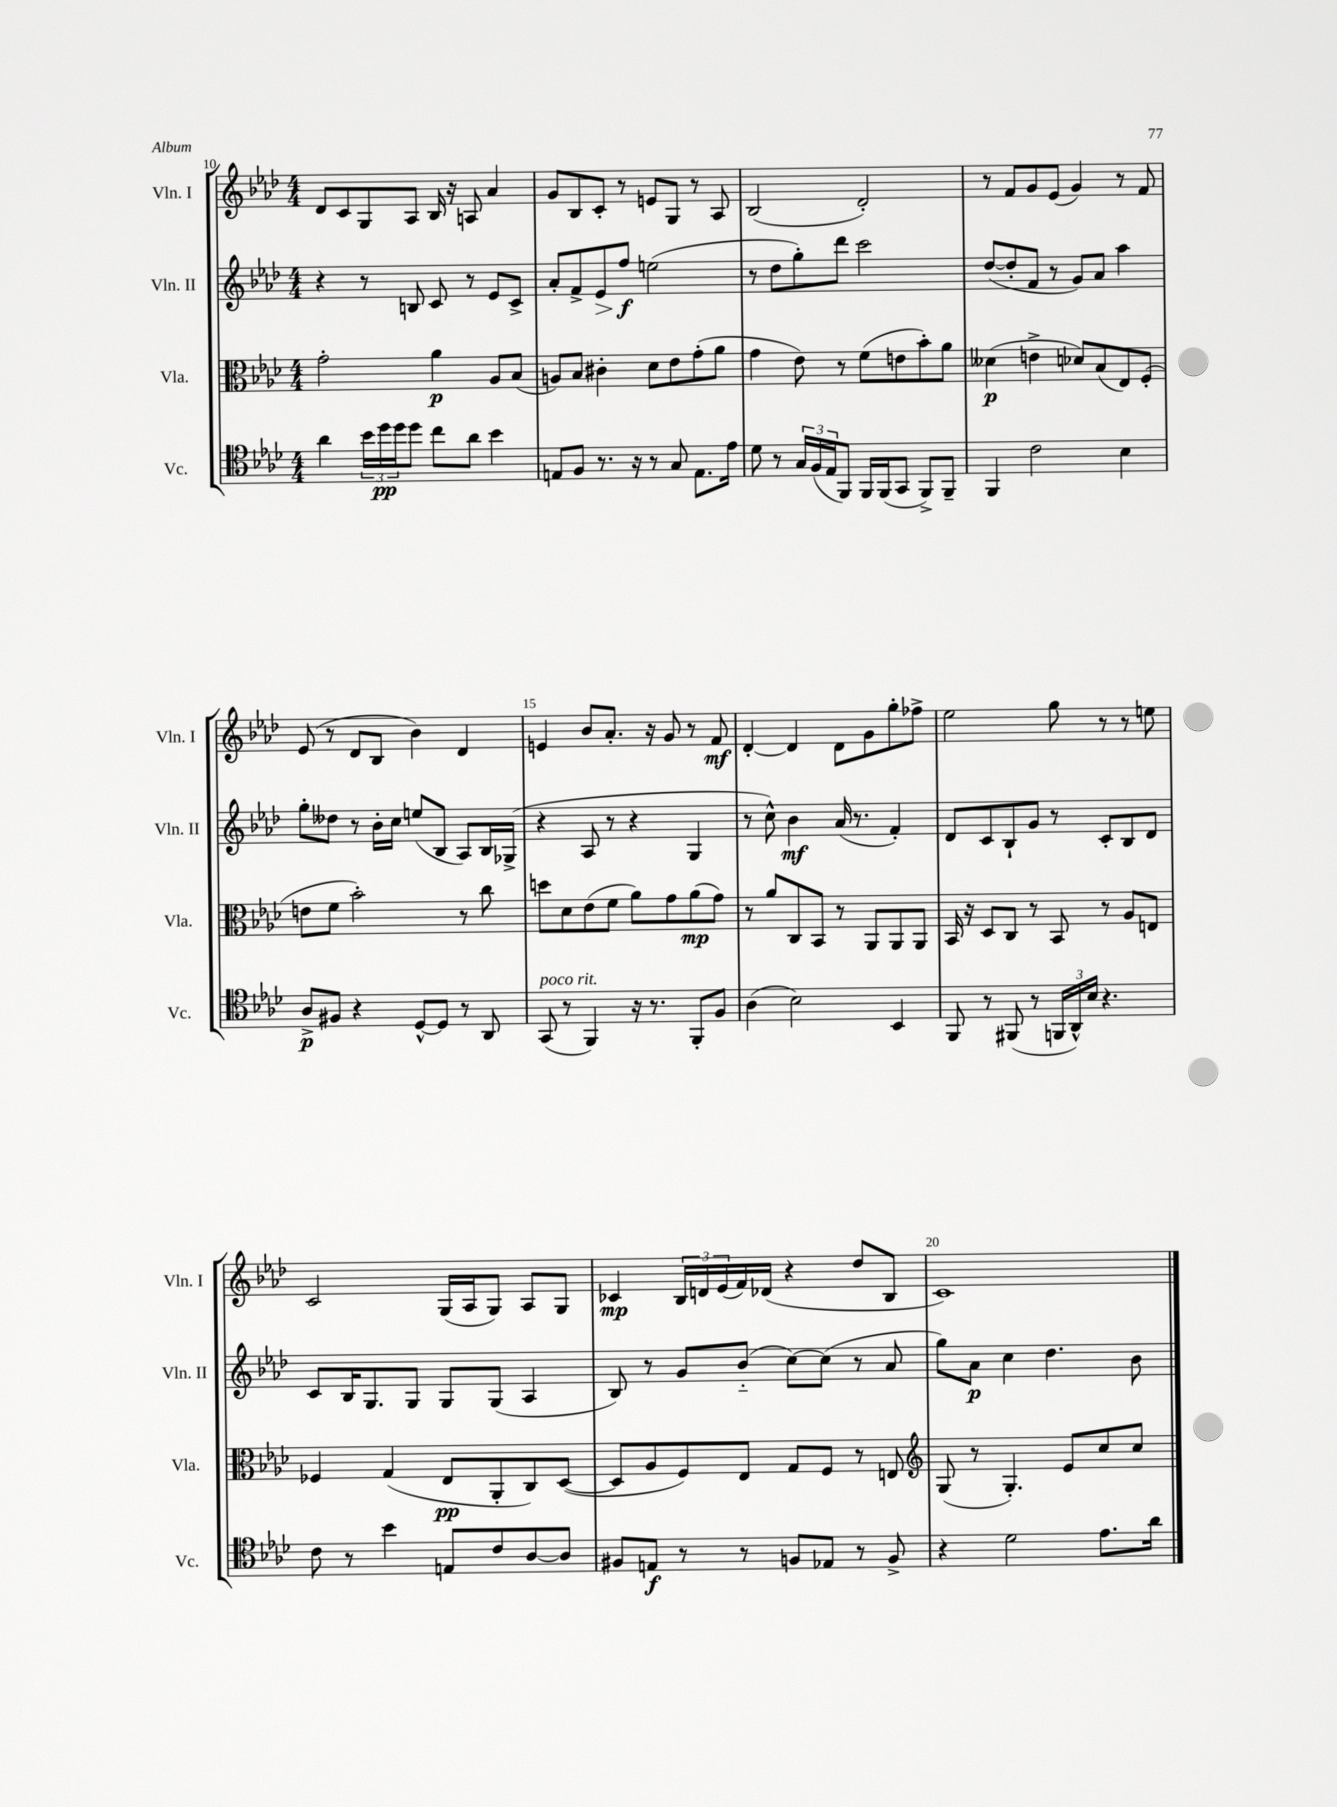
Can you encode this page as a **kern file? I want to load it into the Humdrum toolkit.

**kern	**dynam	**kern	**dynam	**kern	**dynam	**kern	**dynam
*part4	*part4	*part3	*part3	*part2	*part2	*part1	*part1
*staff4	*staff4	*staff3	*staff3	*staff2	*staff2	*staff1	*staff1
*I"Vc.	*	*I"Vla.	*	*I"Vln. II	*	*I"Vln. I	*
*I'Vc.	*	*I'Vla.	*	*I'Vln. II	*	*I'Vln. I	*
*clefC4	*	*clefC3	*	*clefG2	*	*clefG2	*
*k[b-e-a-d-]	*	*k[b-e-a-d-]	*	*k[b-e-a-d-]	*	*k[b-e-a-d-]	*
*M4/4	*	*M4/4	*	*M4/4	*	*M4/4	*
=10	=10	=10	=10	=10	=10	=10	=10
4a-\	.	2g'\	.	4r	.	8d-/L	.
.	.	.	.	.	.	8c/	.
24b-\LL	.	.	.	8r	.	8G/	.
24dd-\	pp	.	.	.	.	.	.
24dd-\J	.	.	.	.	.	.	.
8dd-\J	.	.	.	8Bn/	.	8A-/J	.
8cc\L	.	4a-\	p	8c/	.	16B-/	.
.	.	.	.	.	.	16r	.
8a-\J	.	.	.	8r	.	8An/	.
4b-\	.	8A-/L	.	8e-/L	.	4a-/	.
.	.	(8B-/J	.	8c^/J	.	.	.
=11	=11	=11	=11	=11	=11	=11	=11
8En/L	.	8An/L)	.	8a-'/L	.	8g/L	.
8F/J	.	8B-/J	.	8f^/	.	8B-/	.
!	!	!	!	!	!LO:HP:b	!	!
8.r	.	4c#X'\	.	8e-/	>	8c'/J	.
.	.	.	.	8ff/J	f	8r	.
16r	.	.	.	.	.	.	.
8r	.	8d-\L	.	(2een\	]	8en/L	.
8G/	.	8e-\	.	.	.	8G/J	.
8.E\L	.	(8g'\	.	.	.	8r	.
.	.	8a-\J	.	.	.	8A-/	.
16e-\Jk	.	.	.	.	.	.	.
=12	=12	=12	=12	=12	=12	=12	=12
8d-\	.	4g\	.	8r	.	(2B-/	.
8r	.	.	.	8dd-\L	.	.	.
24G/LL	.	8e-\)	.	8gg'\)	.	.	.
(24F/	.	.	.	.	.	.	.
24E-/J	.	.	.	.	.	.	.
8FF/J)	.	8r	.	8ddd-\J	.	.	.
16FF/LL	.	(8f\L	.	2ccc\	.	2d-'/)	.
(16FF/J	.	.	.	.	.	.	.
8GG/J	.	8en\	.	.	.	.	.
8FF^/L)	.	8b-'\)	.	.	.	.	.
8FF~/J	.	8a-\J	.	.	.	.	.
=13	=13	=13	=13	=13	=13	=13	=13
4FF/	.	(4d--X\	p	([8dd-/L	.	8r	.
.	.	.	.	8dd-'/]	.	8f/L	.
2c\	.	4en^\	.	8f/J	.	8g/	.
.	.	.	.	8r	.	(8e-/J	.
.	.	8d-X/L)	.	8g/L)	.	4g/)	.
.	.	(8B-/	.	8a-/J	.	.	.
4B-\	.	8E-/)	.	4aa-\	.	8r	.
.	.	(8F'/J	.	.	.	8f/	.
!!LO:LB:g=z
=14	=14	=14	=14	=14	=14	=14	=14
8A-^/L	p	8en\L	.	8gg'\L	.	(8e-/	.
8F#X/J	.	8f\J	.	8dd--X\J	.	8r	.
4r	.	2b-'\)	.	8r	.	8d-/L	.
.	.	.	.	16b-'\LL	.	8B-/J	.
.	.	.	.	16cc\JJ	.	.	.
[8D-^^/L	.	.	.	(8een/L	.	4b-\)	.
8D-/J]	.	.	.	8B-/J	.	.	.
8r	.	8r	.	8A-/L)	.	4d-/	.
8AA-/	.	8cc\	.	16B-/L	.	.	.
.	.	.	.	(16G-X^/JJ	.	.	.
=15	=15	=15	=15	=15	=15	=15	=15
!LO:TX:a:i:t=poco rit.	!	!	!	!	!	!	!
(8GG/	.	8ddn\L	.	4r	.	4en/	.
8r	.	8d-\	.	.	.	.	.
4FF/)	.	(8e-\	.	8A-/	.	8b-/L	.
.	.	8f\J	.	8r	.	8.a-'/J	.
16r	.	8a-\L)	.	4r	.	.	.
8.r	.	.	.	.	.	16r	.
.	.	8g\	.	.	.	8g/	.
8FF'/L	.	(8a-\	mp	4G/	.	8r	.
8F/J	.	8g\J)	.	.	.	8f/	mf
=16	=16	=16	=16	=16	=16	=16	=16
(4A-\	.	8r	.	8r	.	[4d-'/	.
.	.	8a-/L	.	8cc^^\)	.	.	.
2B-\)	.	8C/	.	4b-\	mf	4d-/]	.
.	.	8BB-/J	.	.	.	.	.
.	.	8r	.	(16a-/	.	8d-\L	.
.	.	.	.	8.r	.	.	.
.	.	8AA-/L	.	.	.	8g\	.
4BB-/	.	8AA-/	.	4f'/)	.	8gg'\	.
.	.	8AA-/J	.	.	.	8ff-X^\J	.
=17	=17	=17	=17	=17	=17	=17	=17
8FF/	.	16BB-/	.	8d-/L	.	2ee-\	.
.	.	16r	.	.	.	.	.
8r	.	8D-/L	.	8c/	.	.	.
(8FF#X/	.	8C/J	.	8B-`/	.	.	.
8r	.	8r	.	8g/J	.	.	.
24FFn/LL	.	8BB-/	.	8r	.	8gg\	.
24AA-^^/)	.	.	.	.	.	.	.
24B-/JJ	.	.	.	.	.	.	.
4.r	.	8r	.	8c'/L	.	8r	.
.	.	8A-/L	.	8B-/	.	8r	.
.	.	8En/J	.	8d-/J	.	8een\	.
!!LO:LB:g=z
=18	=18	=18	=18	=18	=18	=18	=18
8c\	.	4F-X/	.	8c/L	.	2c/	.
8r	.	.	.	16B-/K	.	.	.
.	.	.	.	8.G/	.	.	.
4b-\	.	(4G/	.	.	.	.	.
.	.	.	.	8G/J	.	.	.
8En/L	.	8E-/L	pp	8G/L	.	(16G/LL	.
.	.	.	.	.	.	16A-/J	.
8c/	.	8AA-'/	.	(8G/J	.	8G/J)	.
[8A-/	.	8C/)	.	4A-/	.	8A-/L	.
8A-/J]	.	([8D-/J	.	.	.	8G/J	.
=19	=19	=19	=19	=19	=19	=19	=19
8F#X/L	.	8D-/L]	.	8B-/)	.	4c-X/	mp
8En/J	f	8A-/	.	8r	.	.	.
8r	.	8F/)	.	8g/L	.	24B-/LL	.
.	.	.	.	.	.	24dn/	.
.	.	.	.	.	.	(24e-/	.
8r	.	8E-/J	.	(8b-/J	.	16f/)	.
.	.	.	.	.	.	(16d-X/JJ	.
8Fn/L	.	8G/L	.	[8cc\L)	.	4r	.
8E-X/J	.	8F/J	.	(8cc\J]	.	.	.
8r	.	8r	.	8r	.	8dd-/L	.
8F^/	.	8En/	.	8a-/	.	8B-/J	.
=20	=20	=20	=20	=20	=20	=20	=20
*	*	*clefG2	*	*	*	*	*
4r	.	(8G/	.	8gg\L)	.	1c)	.
.	.	8r	.	8a-\J	p	.	.
2d-\	.	4.G'/)	.	4cc\	.	.	.
.	.	.	.	4.dd-\	.	.	.
.	.	8e-/L	.	.	.	.	.
8.e-\L	.	8cc/	.	.	.	.	.
.	.	8cc/J	.	8b-\	.	.	.
16a-\Jk	.	.	.	.	.	.	.
==	==	==	==	==	==	==	==
*-	*-	*-	*-	*-	*-	*-	*-
